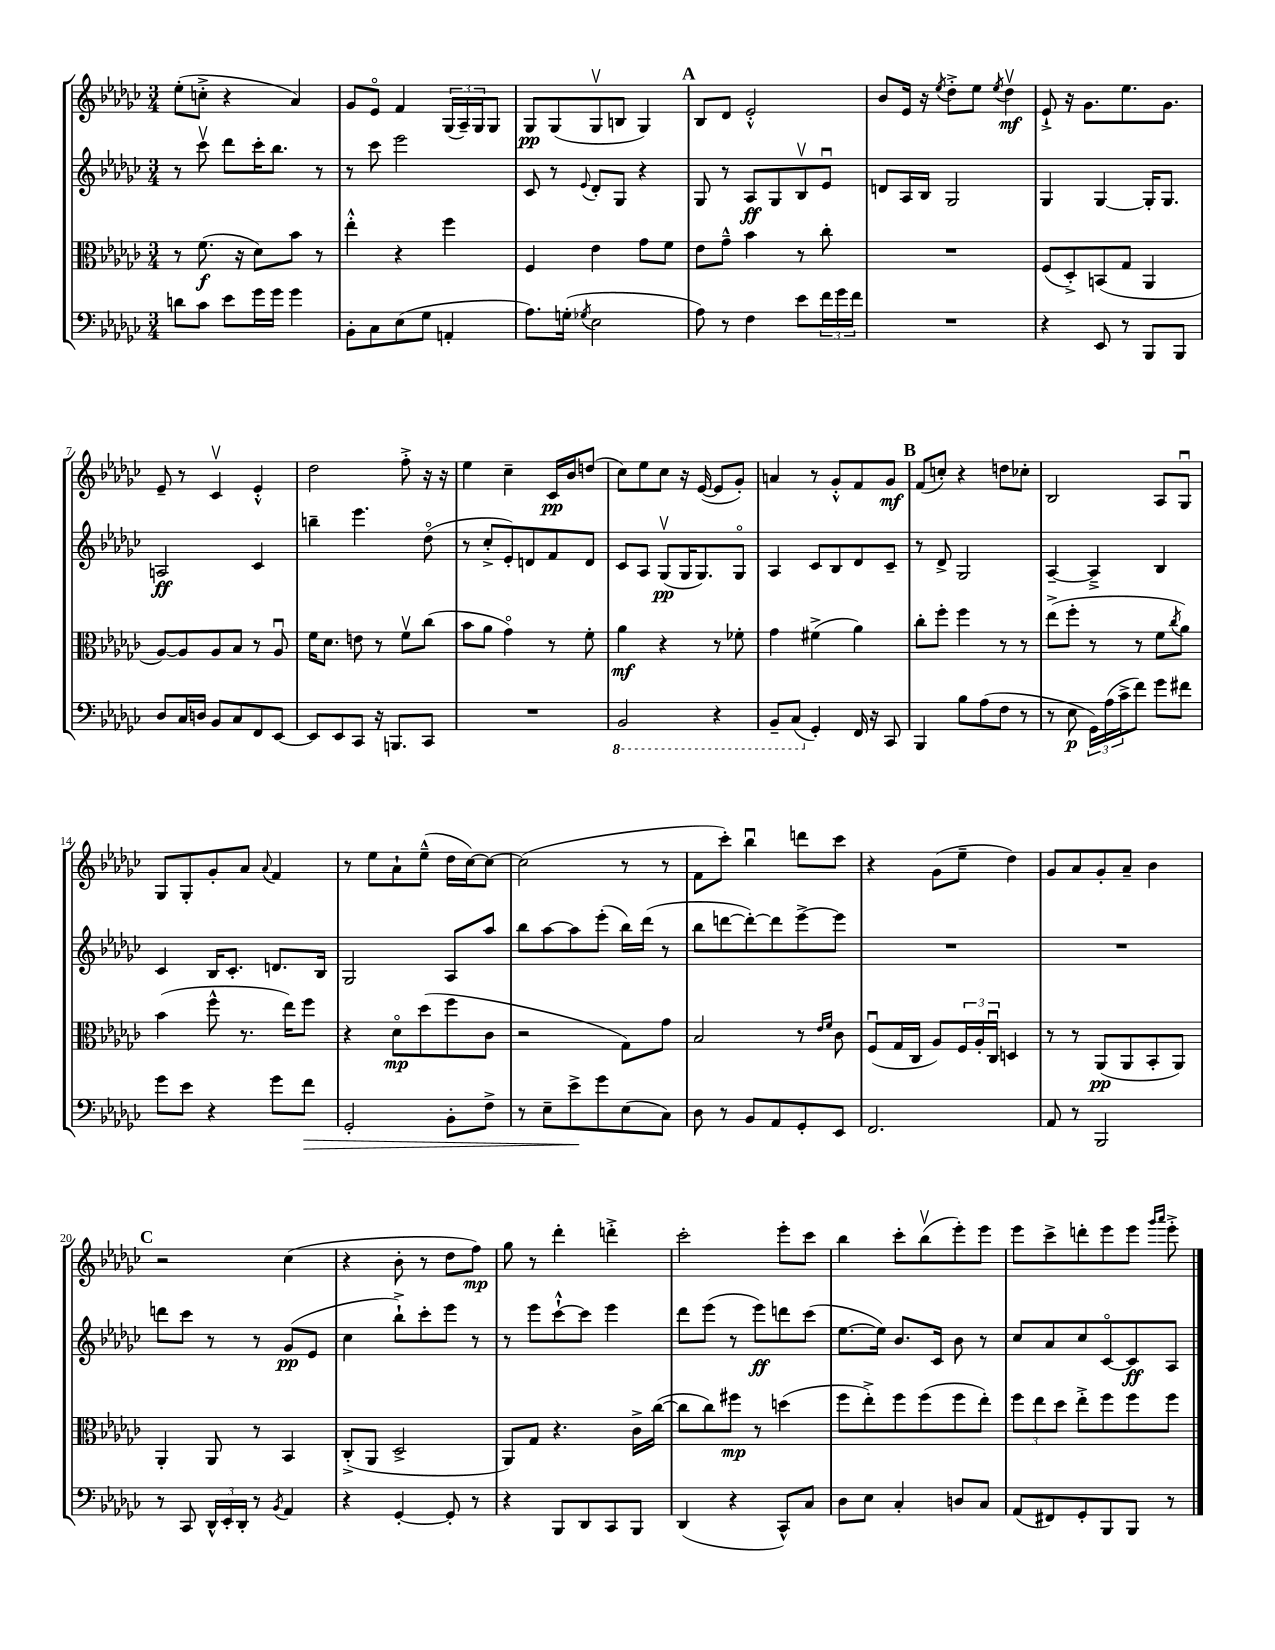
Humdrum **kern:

**kern	**kern	**kern	**kern
*staff4	*staff3	*staff2	*staff1
*clefF4	*clefC3	*clefG2	*clefG2
*k[b-e-a-d-g-c-]	*k[b-e-a-d-g-c-]	*k[b-e-a-d-g-c-]	*k[b-e-a-d-g-c-]
*M3/4	*M3/4	*M3/4	*M3/4
8d	8r	8r	(8ee-'
8c-	(8.f	8ccc-v	8cc'^
8e-	.	8ddd-	4r
.	16r	.	.
16g-	8d-)	16ccc-'	.
16g-	.	8.bb-	.
4g-	8b-	.	4a-)
.	8r	8r	.
=	=	=	=
8BB-'	4ee-'^^	8r	8g-
8C-	.	8ccc-	8e-o
(8E-	4r	2eee-	4f
8G-	.	.	.
4AA'	4ff	.	(24G-
.	.	.	24A-~)
.	.	.	24G-
.	.	.	8G-
=	=	=	=
8.A-)	4F	8c-	8G-
.	.	8r	(8G-
(16G'	.	.	.
8qG-	.	8qqe-	.
2E-	4e-	8d-'	8G-v
.	.	8G-	8B
.	8g-	4r	4G-)
.	8f	.	.
=	=	=	=
8A-)	8e-	8G-	8B-
8r	8g-~^^	8r	8d-
4F	4b-	8A-	2e-'^^
.	.	8G-	.
8e-	8r	8B-v	.
24f	8cc-'	8e-u	.
24g-	.	.	.
24f	.	.	.
=	=	=	=
2.r	2.r	8d	8b-
.	.	16A-	16e-
.	.	16B-	16r
.	.	.	8qee-
.	.	2G-	8dd-'^
.	.	.	8ee-
.	.	.	8qee-
.	.	.	4dd-v
=	=	=	=
4r	(8F	4G-	8e-`^
.	8D-'^)	.	16r
.	.	.	8.g-
8EE-	(8BB	[4G-	.
8r	8G-	.	8.ee-
8BBB-	4AA-	16G-']	.
.	.	8.G-	8.g-
8BBB-	.	.	.
=	=	=	=
8D-	[8A-)	2A	8e-~
16C-	8A-]	.	8r
16D	.	.	.
8BB-	8A-	.	4c-v
8C-	8B-	.	.
8FF	8r	4c-	4e-'^^
[8EE-	8A-u	.	.
=	=	=	=
8EE-]	16f	4bb~	2dd-
.	8.d-	.	.
8EE-	.	.	.
8CC-	8e	4.eee-	.
16r	8r	.	.
8.BBB	.	.	.
.	8fv	.	8ff'^
8CC-	(8cc-	(8dd-o	16r
.	.	.	16r
=	=	=	=
2.r	8b-	8r	4ee-
.	8a-	8cc-'^	.
.	4g-o)	8e-')	4cc-~
.	.	8d	.
.	8r	8f	16c-
.	.	.	16b-
.	8f'	8d	(8dd
=	=	=	=
2BBB-	4a-	8c-	8cc-)
.	.	8A-	8ee-
.	4r	(8G-v	8cc-
.	.	16G-	16r
.	.	8.G-)	([16e-
4r	8r	.	8e-]
.	8f-'	8G-o	8g-')
=	=	=	=
8BBB-~	4g-	4A-	4a
(8CC-	.	.	.
4GG-')	(4f#^	8c-	8r
.	.	8B-	8g-'^^
16FF	4a-)	8d-	8f
16r	.	.	.
8CC-	.	8c-~	8g-
=	=	=	=
4BBB-	8cc-'	8r	(8f
.	8ff'	8d-^	8cc')
8B-	4ff	2G-	4r
(8A-	.	.	.
8F	8r	.	8dd
8r	8r	.	8cc-'
=	=	=	=
8r	(8ee-^	[4A-~	2B-
8E-	8ff'	.	.
24GG-)	8r	4A-~^]	.
(24A-	.	.	.
24c-^	.	.	.
8f)	8r	.	.
8g-	8f	4B-	8A-
.	8qcc-	.	.
8f#	8a-)	.	8G-u
=	=	=	=
8g-	(4b-	4c-	8G-
8e-	.	.	8G-'
4r	8ff^^	16B-	8g-'
.	.	8.c-'	.
.	8.r	.	8a-
.	.	.	8qqa-
8g-	.	8.d	4f
.	16ee-)	.	.
8f	8ff	.	.
.	.	16B-	.
=	=	=	=
2GG-'	4r	2G-	8r
.	.	.	8ee-
.	8d-o	.	8a-`
.	(8dd-	.	(8ee-~^^
8BB-'	8ff	8A-	16dd-
.	.	.	[16cc-)
8F^	8c-	8aa-	8cc-_
=	=	=	=
8r	2r	8bb-	(2cc-]
8E-~	.	[8aa-	.
8e-^	.	8aa-]	.
8g-	.	(8eee-'	.
(8E-	8G-)	16bb-)	8r
.	.	(16ddd-	.
8C-)	8g-	8r	8r
=	=	=	=
8D-	2B-	8bb-	8f
8r	.	[8ddd	8ccc-')
8BB-	.	8ddd'_)	4bb-u
8AA-	.	8ddd]	.
8GG-'	8r	[8eee-^	8ddd
.	16qqe-	.	.
.	16qqf	.	.
8EE-	8c-	8eee-]	8ccc-
=	=	=	=
2.FF	(8Fu	2.r	4r
.	16G-	.	.
.	16C-	.	.
.	8A-)	.	(8g-
.	24F	.	8ee-~
.	24A-'	.	.
.	24C-u	.	.
.	4D	.	4dd-)
=	=	=	=
8AA-	8r	2.r	8g-
8r	8r	.	8a-
2BBB-	(8AA-	.	8g-'
.	8AA-	.	8a-~
.	8BB-'	.	4b-
.	8AA-)	.	.
=	=	=	=
8r	4AA-'	8ddd	2r
8CC-	.	8ccc-	.
24DD-^^	8AA-	8r	.
24EE-'	.	.	.
24DD-'	.	.	.
8r	8r	8r	.
8qBB-	.	.	.
4AA-	4BB-	(8g-	(4cc-
.	.	8e-	.
=	=	=	=
4r	(8C-'^	4cc-	4r
.	8AA-	.	.
[4GG-'	2D-^	8bb-`^)	8b-'
.	.	8ccc-'	8r
8GG-']	.	8eee-	8dd-
8r	.	8r	8ff)
=	=	=	=
4r	8AA-)	8r	8gg-
.	8G-	8eee-	8r
8BBB-	4.r	[8ccc-`^^	4ddd-'
8DD-	.	8ccc-]	.
8CC-	.	4eee-	4ddd'^
8BBB-	16c-^	.	.
.	([16cc-	.	.
=	=	=	=
(4DD-	8cc-]	8ddd-	2ccc-'
.	8cc-)	(8eee-	.
4r	8ff#	8r	.
.	8r	8eee-)	.
8CC-^^)	(4dd	8ddd	8eee-'
8C-	.	(8ccc-	8ccc-
=	=	=	=
8D-	8ff	[8.ee-	4bb-
8E-	8ee-'^)	.	.
.	.	16ee-])	.
4C-'	8ff	8.b-	8ccc-'
.	(8ff	.	(8bb-v
.	.	16c-	.
8D	8ff	8b-	8eee-')
8C-	8ee-')	8r	8eee-
=	=	=	=
(8AA-	12ff	8cc-	8eee-
.	12ee-	.	.
8FF#)	.	8a-	8ccc-^
.	12dd-	.	.
8GG-'	8ee-'^	8cc-	8ddd'
8BBB-	8ff	[8c-o	8eee-
8BBB-	8ff	8c-]	8eee-
.	.	.	16qqggg-
.	.	.	16qqaaa-
8r	8ff	8A-	8eee-'^
==	==	==	==
*-	*-	*-	*-
